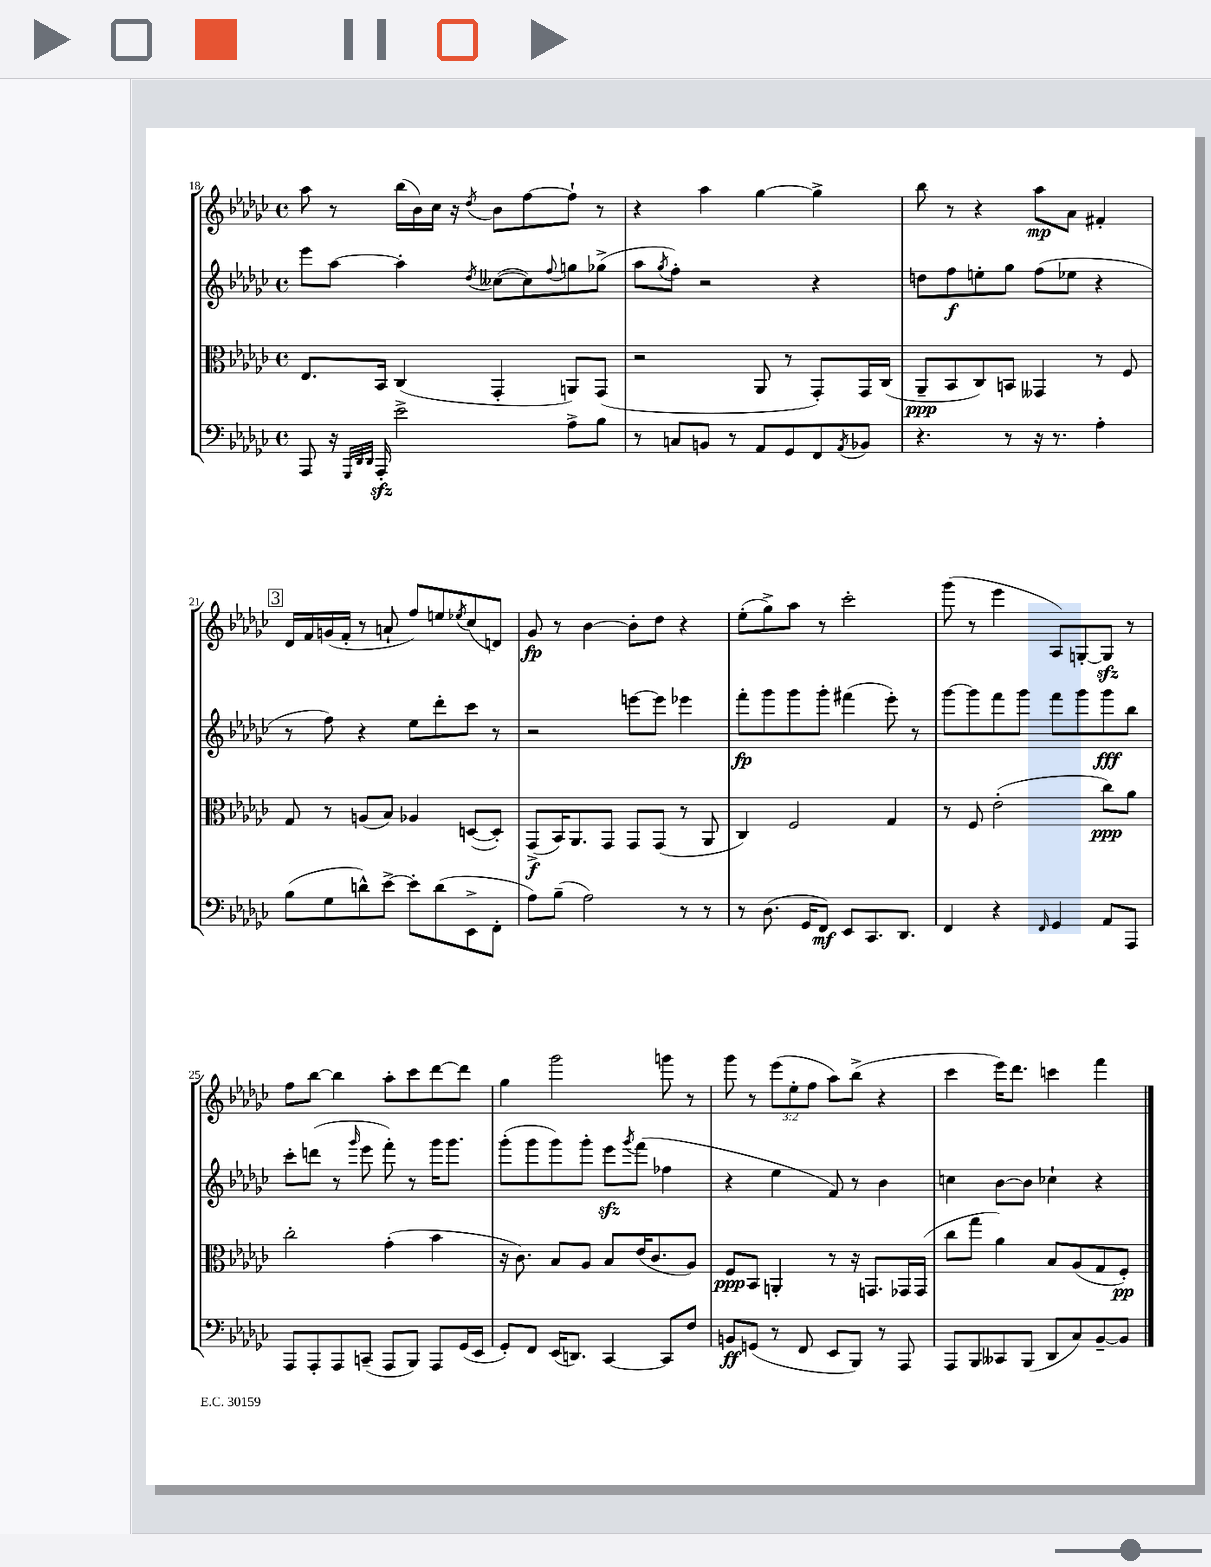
<<
\new StaffGroup <<
\new Staff = "s0" {
    \clef treble \key ges \major \defaultTimeSignature \time 4/4 \override Staff.TupletNumber.text = #tuplet-number::calc-fraction-text
    aes''8 r8 bes''16( bes'16) ces''16 r16 \acciaccatura { des''8 } bes'8 f''8~ f''8-! r8 |
    r4 aes''4 ges''4~ ges''4-> |
    bes''8 r8 r4 aes''8\mp aes'8 fis'4-. |
    \mark \markup { \box "3" } des'16 f'16 g'16( f'16-. r8 a'8-! f''8) e''8 \acciaccatura { ees''8 } ces''8( d'8) |
    ges'8\fp r8 bes'4~ bes'8-. des''8 r4 |
    ees''8-.( ges''8->) aes''8 r8 ces'''2-. |
    ges'''8( r8 ees'''4 aes8) g8~-. g8\sfz r8 |
    f''8 bes''8~ bes''4 aes''8-. ces'''8 des'''8~ des'''8 |
    ges''4 ges'''2 g'''8 r8 |
    ges'''8 r8 \tuplet 3/2 { ees'''8( ees''8-. f''8 } aes''8) bes''8->( r4 |
    ces'''4 ees'''16) des'''8. c'''4 f'''4 \bar "|." |
}
\new Staff = "s1" {
    \clef treble \key ges \major \defaultTimeSignature \time 4/4
    ees'''8 aes''8~ aes''4-. \acciaccatura { des''8 } ceses''8~( ceses''8) \appoggiatura { f''8 } g''8 ges''8->( |
    aes''8 \acciaccatura { ges''8 } f''8-.) r2 r4 |
    d''8 f''8\f e''8-. ges''8 f''8( ees''8 r4 |
    \mark \markup { \box "3" } r8 f''8) r4 ees''8 des'''8-. ces'''8 r8 |
    r2 e'''8~ e'''8 ees'''4 |
    f'''8-.\fp ges'''8 ges'''8 ges'''8-. fis'''4( ees'''8-.) r8 |
    ges'''8~ ges'''8 f'''8 ges'''8 f'''8 ges'''8 ges'''8\fff bes''8 |
    ces'''8-. d'''8( r8 \grace { ges'''16 } ees'''8 f'''8-.) r8 ges'''16 ges'''8. |
    ges'''8-.( ges'''8 ges'''8) ges'''8-. ees'''8\sfz \acciaccatura { ges'''8 } f'''8( fes''4 |
    r4 ees''4 f'8) r8 bes'4 |
    c''4 bes'8~ bes'8 ces''4-! r4 \bar "|." |
}
\new Staff = "s2" {
    \clef alto \key ges \major \defaultTimeSignature \time 4/4
    ees8. bes,16 ces4( ges,4-. a,8) ges,8( |
    r2 aes,8 r8 ges,8-.) ges,16 ces16( |
    aes,8--\ppp bes,8 ces8) b,8 geses,4 r8 f8 |
    \mark \markup { \box "3" } ges8 r8 a8( bes8) aes4 d8~( d8-.) |
    ges,8->\f( bes,16) aes,8. ges,8 ges,8 ges,8( r8 aes,8 |
    ces4) f2 ges4 |
    r8 f8 ees'2-.( ces''8\ppp) aes'8 |
    ces''2-. ges'4-.( bes'4 |
    r16 ces'8.) bes8 aes8 bes8 ees'16( ces'8. aes8) |
    f8\ppp bes,8 a,4-. r8 r16 g,8. ges,16 ges,16( |
    ces''8 ges''8 aes'4) bes8 aes8( ges8 f8-.\pp) \bar "|." |
}
\new Staff = "s3" {
    \clef bass \key ges \major \defaultTimeSignature \time 4/4
    aes,,8 r16 \grace { ges,,32 des,32 des,32 } aes,,16-.\sfz ees'2-> aes8-> bes8 |
    r8 c8 b,8 r8 aes,8 ges,8 f,8 \acciaccatura { aes,8 } bes,8 |
    r4. r8 r16 r8. aes4-. |
    \mark \markup { \box "3" } bes8( ges8 d'8-^) ees'8~-> ees'8-. d'8( ees,8-> f,8-. |
    aes8) bes8--( aes2) r8 r8 |
    r8 des8.( ges,16 f,8\mf) ees,8 ces,8. des,8. |
    f,4 r4 \grace { f,16 } ges,4 aes,8 aes,,8 |
    aes,,8 aes,,8-. aes,,8 c,8--( aes,,8 bes,,8) aes,,8 ges,16( ees,16 |
    ges,8-.) f,8 ees,16( d,8.) ces,4~ ces,8 f8 |
    b,8\ff g,8( r8 f,8 ees,8 bes,,8) r8 aes,,8 |
    aes,,8 bes,,8 ceses,8 bes,,8( des,8 ces8) bes,8~-- bes,8 \bar "|." |
}
>>
>>
\layout { \context { \Score currentBarNumber = #18 } }
